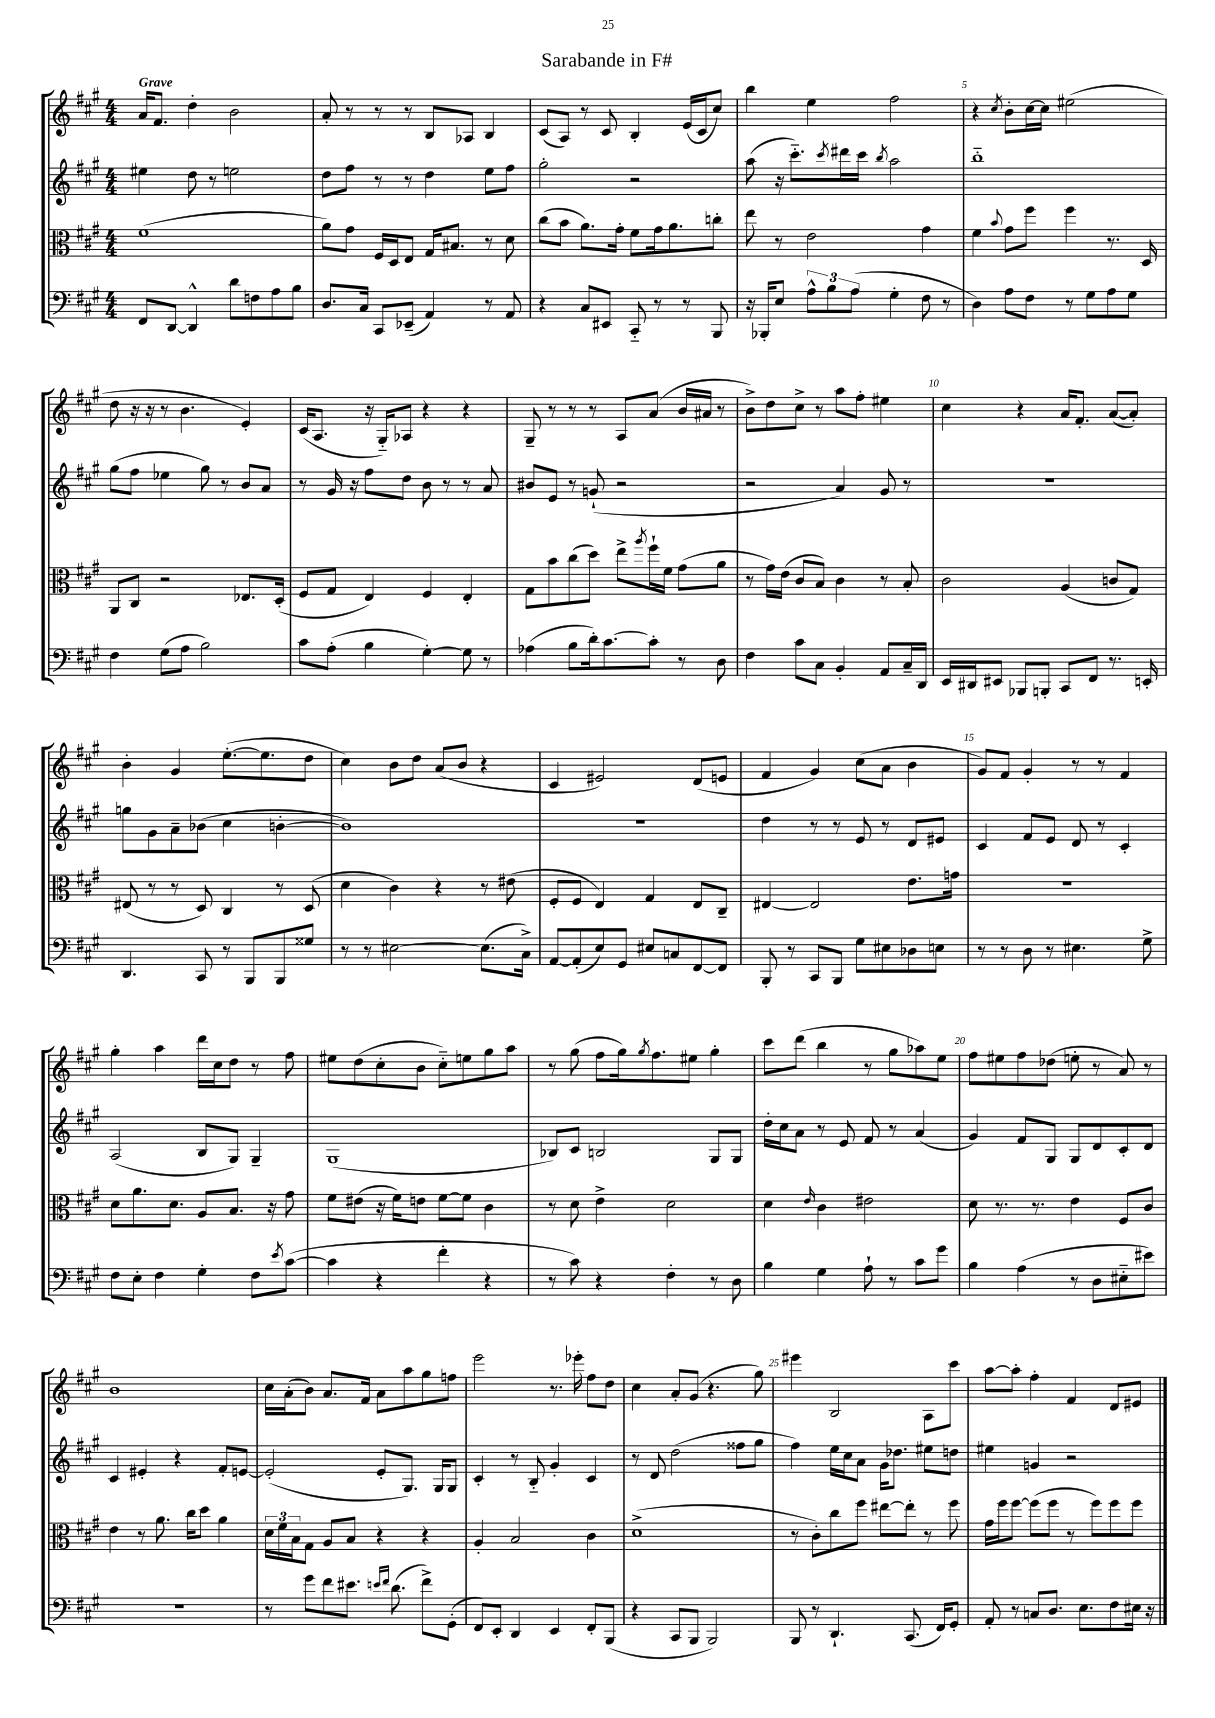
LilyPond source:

\header { title = "Sarabande in F#" }
<<
\new StaffGroup <<
\new Staff = "s0" {
    \clef treble \key a \major \numericTimeSignature \time 4/4 \tempo "Grave"
    a'16 fis'8. d''4-. b'2 |
    a'8-. r8 r8 r8 b8 aes8 b4 |
    cis'8( a8) r8 cis'8 b4-. e'16( cis'16 cis''8) |
    b''4 e''4 fis''2 |
    r4 \acciaccatura { cis''8 } b'8-. cis''16~ cis''16 eis''2( |
    d''8 r16 r16 r8 b'4. e'4-.) |
    cis'16( a8. r16 gis16-_) aes8 r4 r4 |
    gis8-- r8 r8 r8 a8 a'8( b'16 ais'16 r8 |
    b'8->) d''8 cis''8-> r8 a''8 fis''8-. eis''4 |
    cis''4 r4 a'16 fis'8.-. a'8~( a'8-.) |
    b'4-. gis'4 e''8.~-.( e''8. d''8 |
    cis''4) b'8 d''8 a'8( b'8 r4 |
    cis'4 eis'2) d'8( e'8 |
    fis'4 gis'4) cis''8( a'8 b'4 |
    gis'8) fis'8 gis'4-. r8 r8 fis'4 |
    gis''4-. a''4 d'''16 cis''16 d''8 r8 fis''8 |
    eis''8 d''8( cis''8-. b'8 cis''8-_) e''8 gis''8 a''8 |
    r8 gis''8( fis''8 gis''16) \acciaccatura { gis''8 } fis''8. eis''8 gis''4-. |
    cis'''8 d'''8( b''4 r8 gis''8 aes''8) e''8 |
    fis''8 eis''8 fis''8 des''8( e''8-. r8 a'8) r8 |
    b'1 |
    cis''16 a'16-.( b'8) a'8. fis'16 a'8 a''8 gis''8 f''8 |
    e'''2 r8. ees'''16-. fis''8 d''8 |
    cis''4 a'8-. gis'8( r4. gis''8) |
    eis'''4 b2 a8 cis'''8 |
    a''8~ a''8-. fis''4-. fis'4 d'8 eis'8 \bar "|." |
}
\new Staff = "s1" {
    \clef treble \key a \major \numericTimeSignature \time 4/4
    eis''4 d''8 r8 e''2 |
    d''8 fis''8 r8 r8 d''4 e''8 fis''8 |
    gis''2-. r2 |
    a''8( r16 cis'''8.-_) \acciaccatura { cis'''8 } dis'''16 cis'''16 \acciaccatura { b''8 } a''2 |
    b''1-_ |
    gis''8( fis''8 ees''4 gis''8) r8 b'8 a'8 |
    r8 gis'16 r16 fis''8 d''8 b'8 r8 r8 a'8 |
    bis'8 e'8 r8 g'8-!( r2 |
    r2 a'4) gis'8 r8 |
    R1 |
    g''8 gis'8 a'8-- bes'8( cis''4 b'4~-. |
    b'1) |
    r1 |
    d''4 r8 r8 e'8 r8 d'8 eis'8 |
    cis'4 fis'8 e'8 d'8 r8 cis'4-. |
    a2( b8 gis8) gis4-- |
    gis1( |
    bes8) cis'8 b2 gis8 gis8 |
    d''16-. cis''16 a'8 r8 e'8 fis'8 r8 a'4( |
    gis'4) fis'8 gis8 gis8 d'8 cis'8-. d'8 |
    cis'4 eis'4-. r4 fis'8-. e'8~ |
    e'2-.( e'8-. gis8.) gis16 gis8 |
    cis'4-. r8 b8-_ gis'4-. cis'4 |
    r8 d'8 d''2( fisis''8 gis''8 |
    fis''4) e''16 cis''16 a'8 gis'16 des''8. eis''8 d''8 |
    eis''4 g'4 r2 \bar "|." |
}
\new Staff = "s2" {
    \clef alto \key a \major \numericTimeSignature \time 4/4
    fis'1( |
    a'8) gis'8 fis16 d16 e8 gis16 bis8. r8 d'8 |
    cis''8( b'8 a'8.) gis'16-. fis'8 gis'16 a'8. c''8-. |
    e''8 r8 e'2 gis'4 |
    fis'4 \appoggiatura { b'8 } gis'8 fis''8 fis''4 r8. d16 |
    a,8 cis8 r2 ees8. d16-.( |
    fis8 gis8 e4) fis4 e4-. |
    gis8 b'8 cis''8( d''8) e''8-> \acciaccatura { a''8 } fis''16-! fis'16 gis'8( a'8 |
    r8 gis'16) e'16( cis'8 b8) cis'4 r8 b8-. |
    cis'2 a4( c'8 gis8) |
    eis8( r8 r8 d8) cis4 r8 d8( |
    d'4 cis'4) r4 r8 eis'8( |
    fis8-. fis8 e4) gis4 e8 cis8-- |
    eis4~ eis2 e'8. g'16 |
    R1 |
    d'8 a'8. d'8. a8 b8. r16 gis'8 |
    fis'8 eis'8( r16 fis'16) e'8 fis'8~ fis'8 cis'4 |
    r8 d'8 e'4-> d'2 |
    d'4 \grace { e'16 } cis'4 eis'2 |
    d'8 r8. r8. e'4 fis8 cis'8 |
    e'4 r8 a'8. cis''16 d''8 a'4 |
    \tuplet 3/2 { d'16 fis'16 b16 } gis8 a8 b8 r4 r4 |
    a4-. b2 cis'4 |
    d'1->( |
    r8 cis'8-.) cis''8 fis''8 eis''8~ eis''8-. r8 fis''8 |
    gis'16 fis''16 fis''8~ fis''8( fis''8 r8 fis''8) fis''8 fis''8 \bar "|." |
}
\new Staff = "s3" {
    \clef bass \key a \major \numericTimeSignature \time 4/4
    fis,8 d,8~ d,4-^ d'8 f8 a8 b8 |
    d8. cis16 cis,8 ees,8--( a,4) r8 a,8 |
    r4 cis8 eis,8 cis,8-_ r8 r8 b,,8 |
    r16 bes,,16-. e8 \tuplet 3/2 { a8-^ b8 a8( } gis4-. fis8 r8 |
    d4) a8 fis8 r8 gis8 a8 gis8 |
    fis4 gis8( a8 b2) |
    cis'8 a8-.( b4 gis4~-.) gis8 r8 |
    aes4( b8 d'16-.) cis'8.~ cis'8-. r8 d8 |
    fis4 cis'8 cis8 b,4-. a,8 cis16-- d,16 |
    e,16 dis,16 eis,8 bes,,8 b,,8-. cis,8 fis,8 r8. e,16-. |
    d,4. cis,8 r8 b,,8 b,,8 gisis8 |
    r8 r8 eis2~ eis8.( cis16->) |
    a,8~ a,8-.( e8) gis,8 eis8 c8 fis,8~ fis,8 |
    b,,8-. r8 cis,8 b,,8 gis8 eis8 des8 e8 |
    r8 r8 d8 r8 eis4. gis8-> |
    fis8 e8-. fis4 gis4-. fis8 \acciaccatura { e'8 } cis'8~( |
    cis'4 r4 fis'4-. r4 |
    r8 cis'8) r4 fis4-. r8 d8 |
    b4 gis4 a8-! r8 cis'8 gis'8 |
    b4 a4( r8 d8 eis8-_ eis'8) |
    R1 |
    r8 gis'8 fis'8 eis'8. \grace { e'16 fis'16 } d'8.( fis'8->) gis,8-.( |
    fis,8) e,8-. d,4 e,4 fis,8-. b,,8( |
    r4 cis,8 b,,8 b,,2) |
    b,,8 r8 d,4.-! cis,8.( fis,16) gis,8-. |
    a,8-. r8 c8 d8. e8. fis8 eis16 r16 \bar "|." |
}
>>
>>
\layout { \context { \Score \override BarNumber.break-visibility = ##(#f #t #t) barNumberVisibility = #(every-nth-bar-number-visible 5) } }
